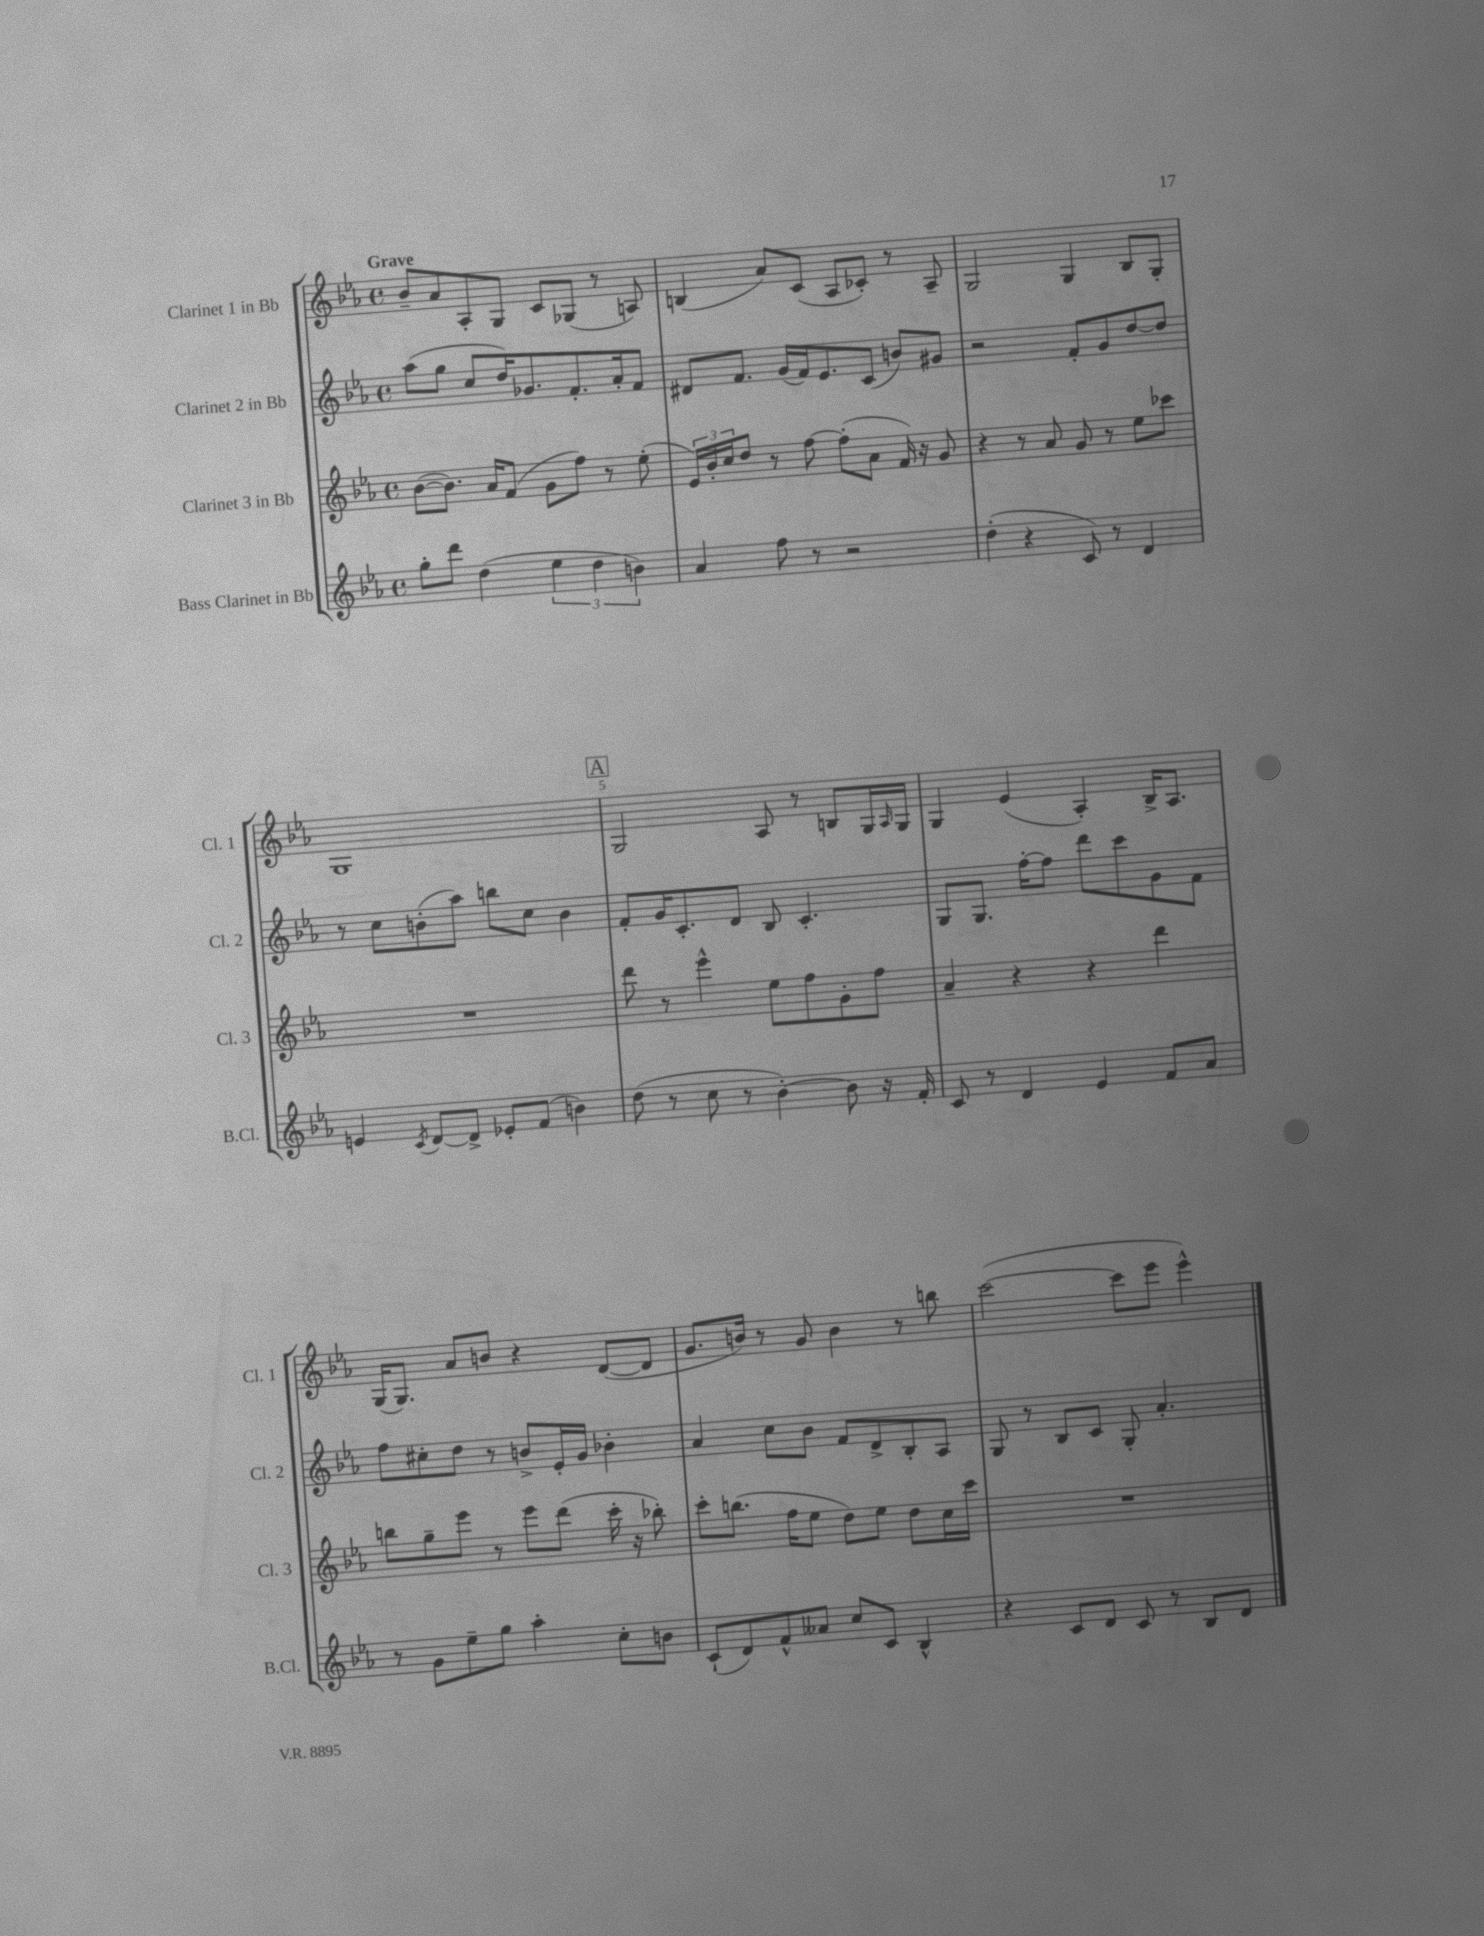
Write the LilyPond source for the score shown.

<<
\new StaffGroup <<
\new Staff = "s0" \with { instrumentName = "Clarinet 1 in Bb" shortInstrumentName = "Cl. 1" } {
    \clef treble \key ees \major \defaultTimeSignature \time 4/4 \tempo "Grave"
    bes'8-- aes'8 aes8-. g8 c'8 ges8( r8 a8) |
    b4( aes'8) c'8( aes8 ces'8-.) r8 aes8-- |
    g2 g4 bes8 g8-. |
    g1 |
    \mark \markup { \box "A" } g2 aes8 r8 b8 g16 \grace { aes16 } g16 |
    g4 ees'4( aes4-.) bes16-> aes8. |
    g16( g8.) aes'8 b'8 r4 d'8~( d'8 |
    g'8. b'16) r8 g'8 b'4 r8 b''8 |
    c'''2~( c'''8 ees'''8 ees'''4-^) \bar "|." |
}
\new Staff = "s1" \with { instrumentName = "Clarinet 2 in Bb" shortInstrumentName = "Cl. 2" } {
    \clef treble \key ees \major \defaultTimeSignature \time 4/4
    aes''8( g''8 c''8 d''16) ges'8. f'8.-. aes'16-. f'8 |
    dis'8 f'8. g'16( f'16) ees'8. c'8( b'8) gis'8 |
    r2 f'8-. g'8 d''8~ d''8 |
    r8 c''8 b'8-.( aes''8) b''8 c''8 b'4 |
    \mark \markup { \box "A" } f'8-. g'16 c'8.-. d'8 bes8 c'4.-. |
    g8 g8. f''16~-. f''8 d'''8 c'''8 g'8 f'8 |
    f''8 cis''8-. d''8 r8 b'8-> ees'16-. g'16 bes'4-. |
    aes'4 c''8 bes'8 f'8 d'8-> bes8-. aes8 |
    g8 r8 bes8 c'8 g8-. aes'4.-. \bar "|." |
}
\new Staff = "s2" \with { instrumentName = "Clarinet 3 in Bb" shortInstrumentName = "Cl. 3" } {
    \clef treble \key ees \major \defaultTimeSignature \time 4/4
    bes'8~( bes'8.) aes'16 f'8( g'8 f''8) r8 ees''8-.( |
    \tuplet 3/2 { ees'16) bes'16-. c''16 } d''8 r8 f''8~ f''8-.( aes'8 f'16) r16 g'8 |
    r4 r8 aes'8 g'8 r8 ees''8 ces'''8 |
    R1 |
    \mark \markup { \box "A" } d'''8 r8 ees'''4-^ ees''8 f''8 g'8-. f''8 |
    aes'4-- r4 r4 d'''4 |
    b''8 g''8-- ees'''8 r8 ees'''8 d'''8( c'''16-. r16 bes''8-.) |
    c'''8-. b''8.( f''16 ees''8 d''8) ees''8 d''8 c''16 c'''16 |
    R1 \bar "|." |
}
\new Staff = "s3" \with { instrumentName = "Bass Clarinet in Bb" shortInstrumentName = "B.Cl." } {
    \clef treble \key ees \major \defaultTimeSignature \time 4/4
    g''8-. d'''8 d''4( \tuplet 3/2 { ees''4 d''4 b'4) } |
    aes'4 f''8 r8 r2 |
    d''4-.( r4 c'8) r8 d'4 |
    e'4 \acciaccatura { c'8 } d'8~ d'8-> ees'8-. f'8( b'4) |
    \mark \markup { \box "A" } d''8( r8 c''8 r8 bes'4~-.) bes'8 r16 f'16-. |
    c'8 r8 d'4 ees'4 f'8 aes'8 |
    r8 g'8 ees''8-- g''8 aes''4-. c''8-. b'8 |
    c'8-!( d'8) f'8-^ aeses'8 c''8 c'8 bes4-^ |
    r4 c'8 d'8 c'8 r8 bes8 d'8 \bar "|." |
}
>>
>>
\layout { \context { \Score \override BarNumber.break-visibility = ##(#f #t #t) barNumberVisibility = #(every-nth-bar-number-visible 5) } }
